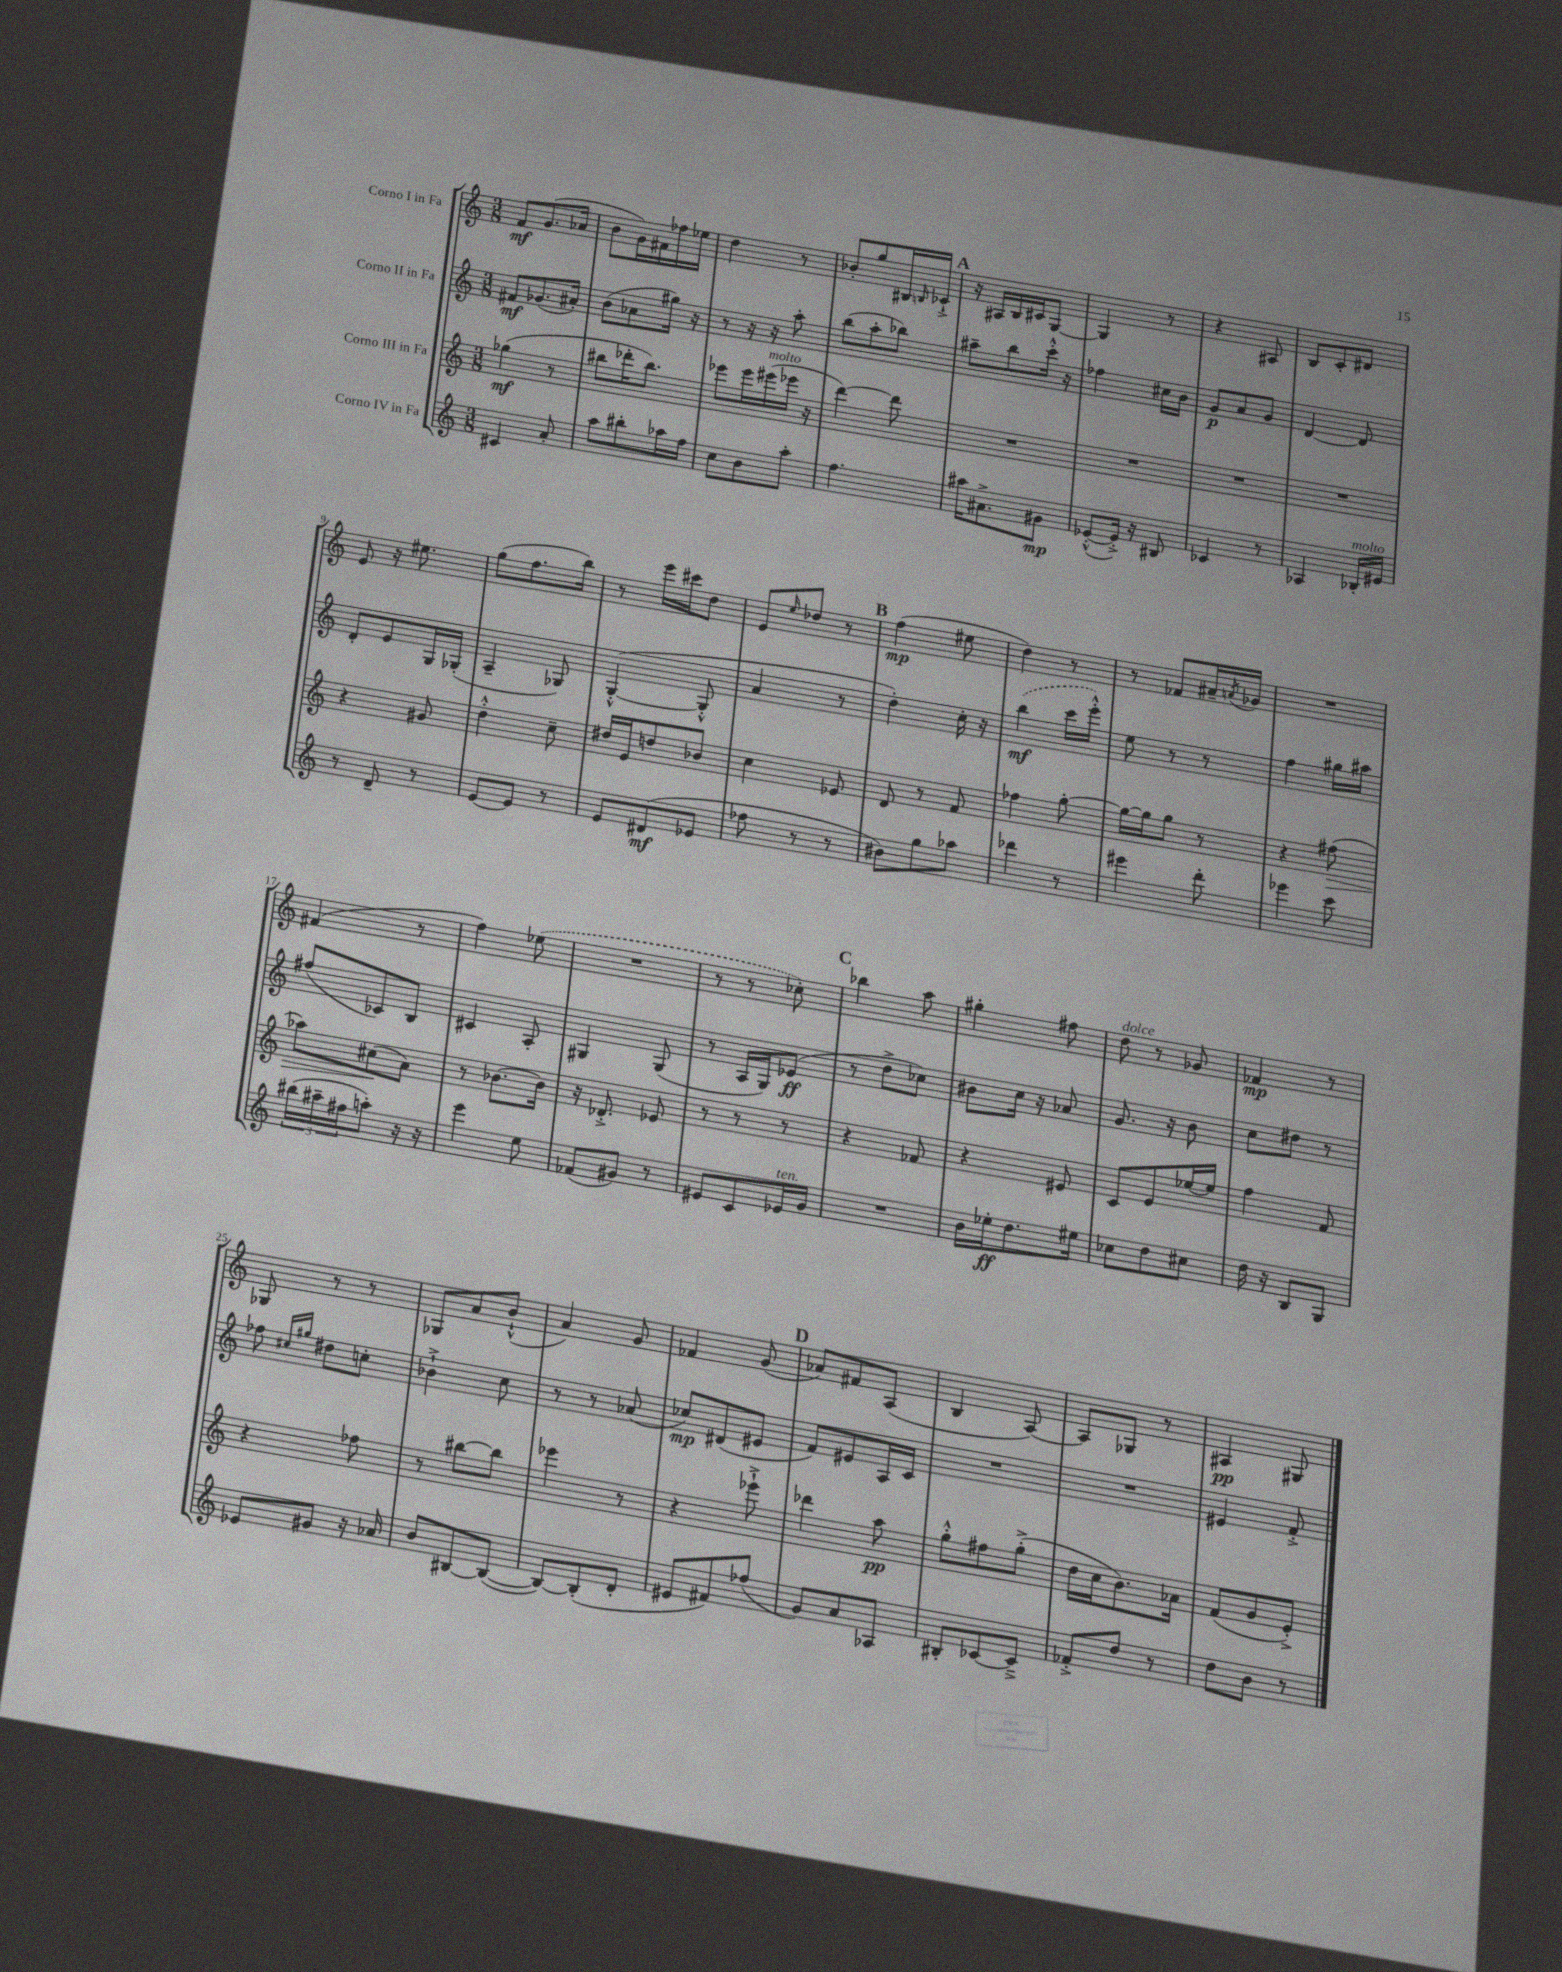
<<
\new StaffGroup <<
\new Staff = "s0" \with { instrumentName = "Corno I in Fa" } {
    \clef treble \key c \major \numericTimeSignature \time 3/8
    f'8\mf g'8.( aes'16 |
    b'8 g'16) fis'16 fes''16 ees''16 |
    d''4 r8 |
    bes'8-. g''8 bis16 \grace { b16 } ces'16-!-> |
    \mark \markup { \bold "A" } r16 ais16 b16 cis'16 g8~ |
    g4 r8 |
    r4 ais8 |
    b8 c'8-. dis'8 |
    e'8 r16 eis''8. |
    g''8( f''8. b''16) |
    r8 e'''16 cis'''16 d''8 |
    e'8 \grace { e''16 } des''8 r8 |
    \mark \markup { \bold "B" } f''4\mp( eis''8 |
    d''4) r8 |
    r8 fes'8 ais'16-- \acciaccatura { a'8 } ges'16 |
    R4. |
    fis'4( r8 |
    f''4) \once \slurDashed ees''8( |
    R4. |
    r8 r8 ces''8-.) |
    \mark \markup { \bold "C" } bes''4 a''8 |
    gis''4-. fis''8 |
    d''8^\markup { \italic "dolce" } r8 ges'8 |
    fes'4\mp r8 |
    ges8 r8 r8 |
    ges8 a'8 b'8-!-^( |
    a'4) g'8 |
    fes'4 g'8( |
    \mark \markup { \bold "D" } aes'8) fis'8 a8( |
    b4 a8~) |
    a8 ges8 r8 |
    ais4\pp gis8 \bar "|." |
}
\new Staff = "s1" \with { instrumentName = "Corno II in Fa" } {
    \clef treble \key c \major \numericTimeSignature \time 3/8
    fis'8\mf ges'8.( ais'16-.) |
    b'8( aes'8 gis''16) r16 |
    r8 r16 r16 a''8-. |
    b''8( a''8-. bes''8) |
    \mark \markup { \bold "A" } ais''8-- b''8 c'''16-.-^ r16 |
    fes''4 cis''16 b'16 |
    g'8\p a'8 g'8 |
    d'4~ d'8 |
    d'8-. e'8 g16 ges16-.( |
    a4-- ges8) |
    g4~-.-^( g8-.-^ |
    a'4 r8 |
    \mark \markup { \bold "B" } d''4-.) c''16-. r16 |
    \once \slurDashed b''4\mf( c'''16 e'''16-.-^) |
    e''8 r8 r8 |
    f''4 gis''16 ais''16 |
    fis''8( ces'8) b8 |
    cis'4 a8-. |
    gis4 gis8( |
    r8 a16 g16) ees'8\ff( |
    \mark \markup { \bold "C" } r8 d''8-> ces''8) |
    bis'8 c''16 r16 aes'8 |
    g'8. r16 b'8 |
    c''8 dis''8 r8 |
    fes''8 \grace { cis''16 gis''16 } dis''8 c''8-. |
    bes'4-!-> c''8 |
    r8 r8 aes'8( |
    ces''8\mp) dis'8( eis'8 |
    \mark \markup { \bold "D" } f'8) eis'8 a16 c'16 |
    R4. |
    R4. |
    eis'4 f'8-.-> \bar "|." |
}
\new Staff = "s2" \with { instrumentName = "Corno III in Fa" } {
    \clef treble \key c \major \numericTimeSignature \time 3/8
    ges''4\mf( r8 |
    bis''8 des'''16-. bis''8.) |
    ees'''8 ees'''16 eis'''16^\markup { \italic "molto" }( ees'''16 r16 |
    d'''4~) d'''8 |
    \mark \markup { \bold "A" } R4. |
    R4. |
    R4. |
    R4. |
    r4 gis'8 |
    d''4-.-^ c''8-- |
    dis''16 e'16 d''8 bes'8 |
    c''4 ees'8 |
    \mark \markup { \bold "B" } d'8 r8 f'8 |
    fes''4 g''8~-. |
    g''16~ g''16 g''8 r8 |
    r4 fis''8\>( |
    aes''8) cis''8\!( a'8) |
    r8 bes'8.~ bes'16 |
    r16 des'8.-.-> ees'8 |
    r8 r8 r8 |
    \mark \markup { \bold "C" } r4 fes'8 |
    r4 eis'8 |
    c'8 e'8 ees''16~ ees''16 |
    f''4 f'8 |
    r4 fes''8 |
    r8 bis''8~ bis''8 |
    ees'''4 r8 |
    r4 ees'''8-!-> |
    \mark \markup { \bold "D" } des'''4 a''8\pp |
    g''8-.-^ fis''8 g''8-.->( |
    d''16 c''16 b'8.) aes'16 |
    f'8( g'8 e'8-.->) \bar "|." |
}
\new Staff = "s3" \with { instrumentName = "Corno IV in Fa" } {
    \clef treble \key c \major \numericTimeSignature \time 3/8
    cis'4 a'8-. |
    a''8 bis''8-. aes''16 f''16 |
    c''8 b'8 a''8-. |
    f''4. |
    \mark \markup { \bold "A" } ais''16 ais'8.-> gis'8\mp |
    ees'8~-.-^( ees'16-.->) r16 bis8 |
    ces'4 r8 |
    aes4 bes16-.^\markup { \italic "molto" } eis'16 |
    r8 d'8-- r8 |
    e'8~ e'8 r8 |
    e'8 dis'8\mf( ees'8 |
    fes''8 r8 r8 |
    \mark \markup { \bold "B" } bis'8) g''8 aes''8 |
    des'''4 r8 |
    eis'''4 d'''8-. |
    ees'''4 c'''8 |
    \tuplet 3/2 { bis''16( ais''16-- fis''16 } a''8-.) r16 r16 |
    e'''4 e''8 |
    fes'8( gis'8) r8 |
    eis'8 c'8 ees'16^\markup { \italic "ten." } g'16 |
    \mark \markup { \bold "C" } R4. |
    b'16 ees''16-.\ff d''8. eis''16 |
    ces''8 d''8 cis''8 |
    d''16 r16 b8 g8 |
    ees'8 gis'8 r16 aes'16 |
    b'8 bis8~ bis8~( |
    bis8~) bis8-.( d'8-. |
    eis'8 fis'8) fes''8( |
    \mark \markup { \bold "D" } g'8) a'8 aes8 |
    bis8-. ces'8~ ces'8---> |
    fes'8-.-> d''8 r8 |
    d''8 b'8 r8 \bar "|." |
}
>>
>>
